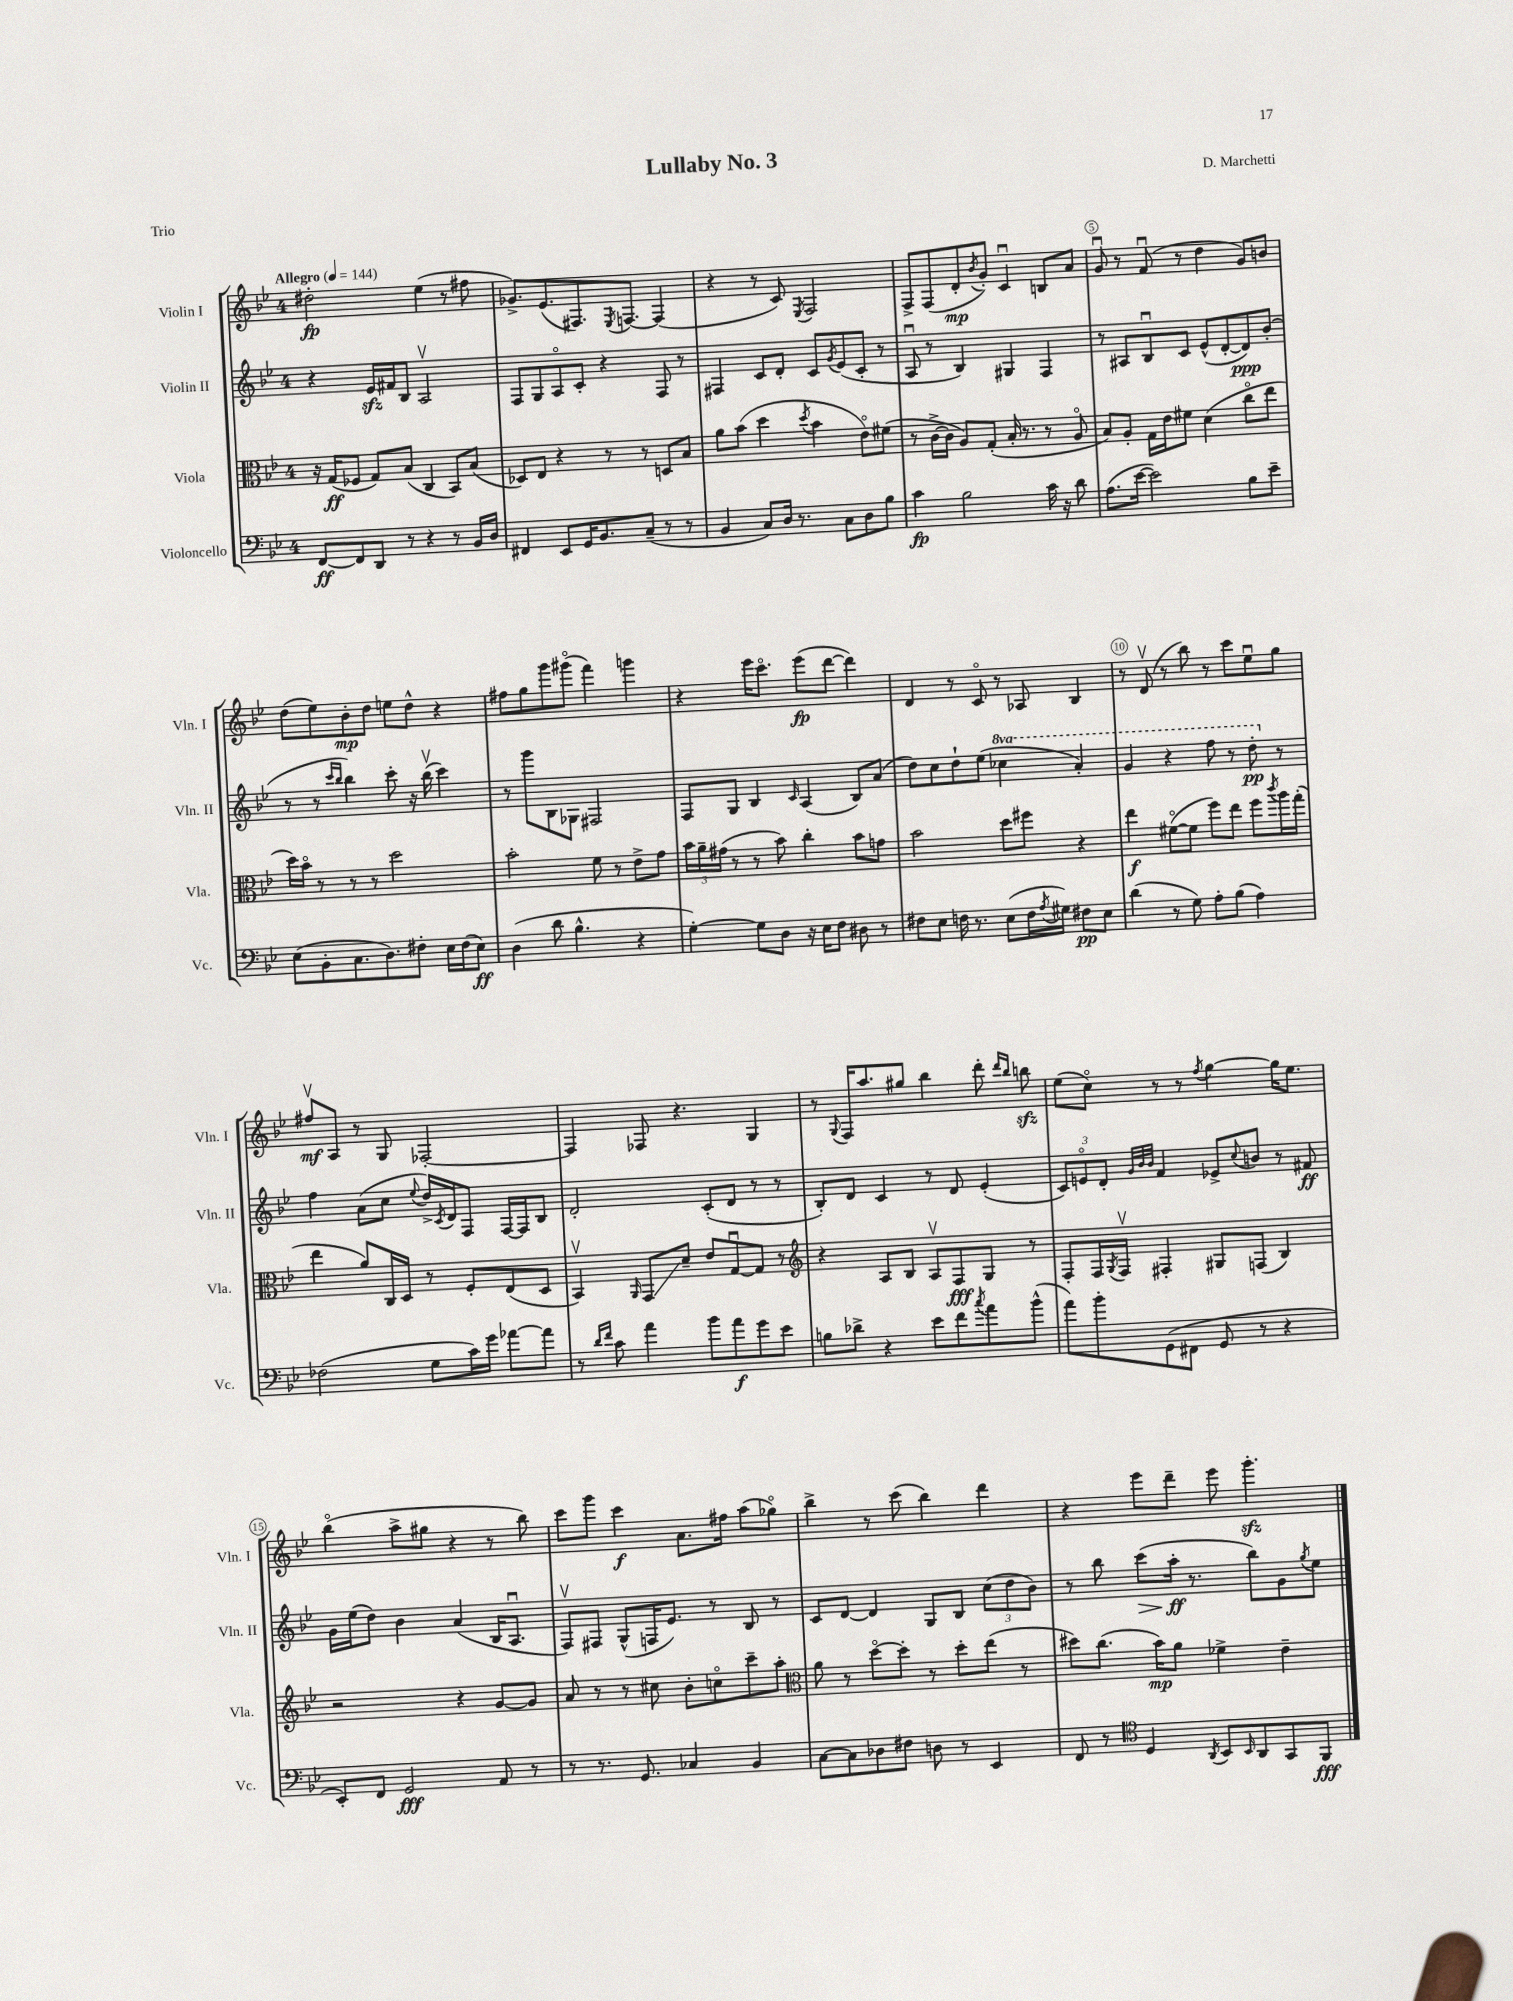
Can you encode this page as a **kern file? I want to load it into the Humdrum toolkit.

**kern	**kern	**kern	**kern
*staff4	*staff3	*staff2	*staff1
*clefF4	*clefC3	*clefG2	*clefG2
*k[b-e-]	*k[b-e-]	*k[b-e-]	*k[b-e-]
*M4/4	*M4/4	*M4/4	*M4/4
*MM144	*MM144	*MM144	*MM144
[8FF	16r	4r	2dd#'
.	(16G	.	.
8FF]	8F-	.	.
8DD	8G)	16e-	.
.	.	16f#	.
8r	(8B-	8B-	.
4r	4C	2Av	(4ee-
8r	8BB-)	.	8r
16BB-	(8B-	.	8ff#
16D	.	.	.
=	=	=	=
4FF#	8D-)	8F	8.g-^)
.	8E-	8G	.
.	.	.	(8.e-
8EE-	4r	8Ao	.
16GG	.	8c'	8.F#)
8.BB-	.	.	.
.	8r	4r	.
.	.	.	8qE-
.	.	.	[8.F
(8C~	8r	.	.
8r	8D	8F	(4F]
8r	8B-	8r	.
=	=	=	=
4BB-	8a	4F#	4r
.	(8b-	.	.
8C)	4dd	8c	8r
16D	.	8d'	8c)
8.r	.	.	.
.	8qdd	.	8qE-
.	4b-	8c	2F
.	.	8qg	.
8C	.	(8e-	.
8D	8e-o)	8c'	.
8B-	(8f#	8r	.
=	=	=	=
4c	8r	8Au	8F^
.	[16c^	8r	(8F
.	16c]	.	.
2B-	8A)	4B-)	8d'
.	.	.	8qb-
.	(8G'	.	8g')
.	16B-'	4G#	4cu
.	8.r	.	.
16c	8r	4F	8B
16r	.	.	.
8d	8Ao	.	8a
=	=	=	=
(8.A	8B-)	8r	8gu
.	8A'	8A#	8r
[16e-	.	.	.
2e-])	16G	8B-u	(8fu
.	16e-	.	.
.	8f#	8c	8r
.	(4d	(8e-^^	4dd
.	.	[8d'	.
8B-	8cco	8d])	8g)
8e-~	8ee-	(8b-'	8b
=	=	=	=
(8E-	16dd)	8r	(8dd
.	16b-o	.	.
8BB-'	8r	8r	8ee-)
.	.	16qqccc	.
.	.	16qqbb-	.
8.C	8r	4bb-)	8b-'
.	8r	.	8dd
8.D)	.	.	.
.	2dd	8ccc'	8ee
8F#'	.	16r	8dd^^
.	.	(16bb-v	.
16E-	.	4ccc)	4r
(16F#	.	.	.
8E-)	.	.	.
=	=	=	=
(4D	2b-'	8r	8ff#
.	.	8ggg	8gg
8d	.	8B-	8ggg
4.B-^^	.	8G-	(8ggg#o
.	8f	2F#	4fff)
.	8r	.	.
4r	8e-^	.	4ggg
.	8g	.	.
=	=	=	=
[4G')	24b-	8F	4r
.	24a~	.	.
.	(24g#	.	.
.	8r	8G	.
8G]	8r	4B-	16eee-
.	.	.	8.ccco
8D	8b-)	.	.
.	.	16qqc	.
16r	4cc'	(4A	(8eee-
16E-	.	.	.
8F	.	.	[8ddd
8D#	8b-	8B-)	4ddd])
8r	8g	(8a	.
=	=	=	=
8F#	2b-	8dd)	4d
8E-	.	8cc	.
16F	.	8dd`	8r
8.r	.	.	.
.	.	(8ee-	8co
(8E-	8dd	4ccc-	8r
16F	8ff#	.	8A-
8qA	.	.	.
16G#)	.	.	.
8F#	4r	4aa')	4B-
8E-	.	.	.
=	=	=	=
(4d	4ee-	4gg	8r
.	.	.	(8dv
8r	([8f#o	4r	8r
8G)	8f#]	.	8bb-)
8A'	8ff)	8fff	8r
(8B-	8ee-	8r	8ccc
4A)	8ff	8ddd'	8ee-u
.	8qccc	.	.
.	16aa	8r	8gg
.	(16gg'	.	.
=	=	=	=
(2F-	4ee-	4ff	8ff#v
.	.	.	8A
.	8a)	(8a	8r
.	16C	8cc	8G
.	16D	.	.
.	.	8qqee-	.
8G	8r	16dd^)	[2F-'
.	.	8qc	.
.	.	16d	.
16c)	8F'	8F	.
16g	.	.	.
[8a-	(8E-	[16F	.
.	.	16F]	.
8a-]	8D	8B-	.
=	=	=	=
8r	4BB-v)	2d'	4F-]
16qqd	.	.	.
16qqf	.	.	.
8c	.	.	.
.	16qqAA	.	.
4a	8GG	.	8F-
.	8d~	.	4.r
8b-	8e-	(8c'	.
8a	[8Gu	8d	.
8g	8G]	8r	4G
8e-	8r	8r	.
=	=	=	=
*	*clefG2	*	*
8B	4r	8B-')	8r
.	.	.	8qqG
8d-^	.	8d	16F
.	.	.	8.aa
4r	8A	4c	.
.	8B-	.	8gg#
8e-	8Av	8r	4bb-
8f	8F	8d	.
8qcc	.	.	.
8a	8G	(4e-'	8ddd'
.	.	.	16qqddd
.	.	.	16qqbb-
(8b-^^	8r	.	8bb
=	=	=	=
8a)	8F'	12c)	(8ee-
.	.	12eo	.
8b-'	16F	.	8cco)
.	.	12d'	.
.	8qG	.	.
.	16Fv	.	.
.	.	32qqg	.
.	.	32qqb-	.
.	.	32qqb-	.
(8GG	4F#'	4f	8r
8FF#	.	.	8r
.	.	.	8qff
8GG	8G#	8e-^	[4gg
.	.	8qqcc	.
8r	(8F	8b	.
4r	4B-)	8r	16gg]
.	.	.	8.ee-
.	.	8f#	.
=	=	=	=
8EE-')	2r	16g	(4bb-o
.	.	(16ee-	.
8FF	.	8dd)	.
2GG	.	4b-	8aa^
.	.	.	8gg#
.	4r	(4a	4r
8AA	[8g	16B-	8r
.	.	8.Au	.
8r	8g]	.	8bb-)
=	=	=	=
8r	8a	8Fv)	8ccc
8.r	8r	8F#	8ggg
.	8r	(8G^^	4ccc
8.GG	.	.	.
.	8cc#	16F	.
.	.	8.e-)	.
4C-	8b-'	.	8.a
.	8cco	8r	.
.	.	.	16ff#
4BB-	8ccc~	8B-	(8aa
.	8aa'	8r	8gg-o)
=	=	=	=
*	*clefC3	*	*
[8C	8a	8c	4bb-^
8C]	8r	[8d	.
8D-	[8ddo	4d]	8r
8F#	8dd']	.	(8ccc
8D	8r	8G	4bb-)
8r	8dd'	8B-	.
4EE-	(8ee-	(12cc	4ddd
.	.	12dd	.
.	8r	.	.
.	.	12b-)	.
=	=	=	=
8FF	8dd#)	8r	4r
8r	(8.cc	8bb-	.
*clefC4	*	*	*
4D	.	(8ccc	8eee-
.	16b-)	.	.
.	8a	16aa'	8ddd~
.	.	8.r	.
8qAA	.	.	.
8BB-	4f-^	.	8eee-
16qqBB-	.	.	.
8AA	.	8bb-)	4.ggg'
8GG	4e-~	8g	.
.	.	8qgg	.
8FF	.	8ee-	.
==	==	==	==
*-	*-	*-	*-
